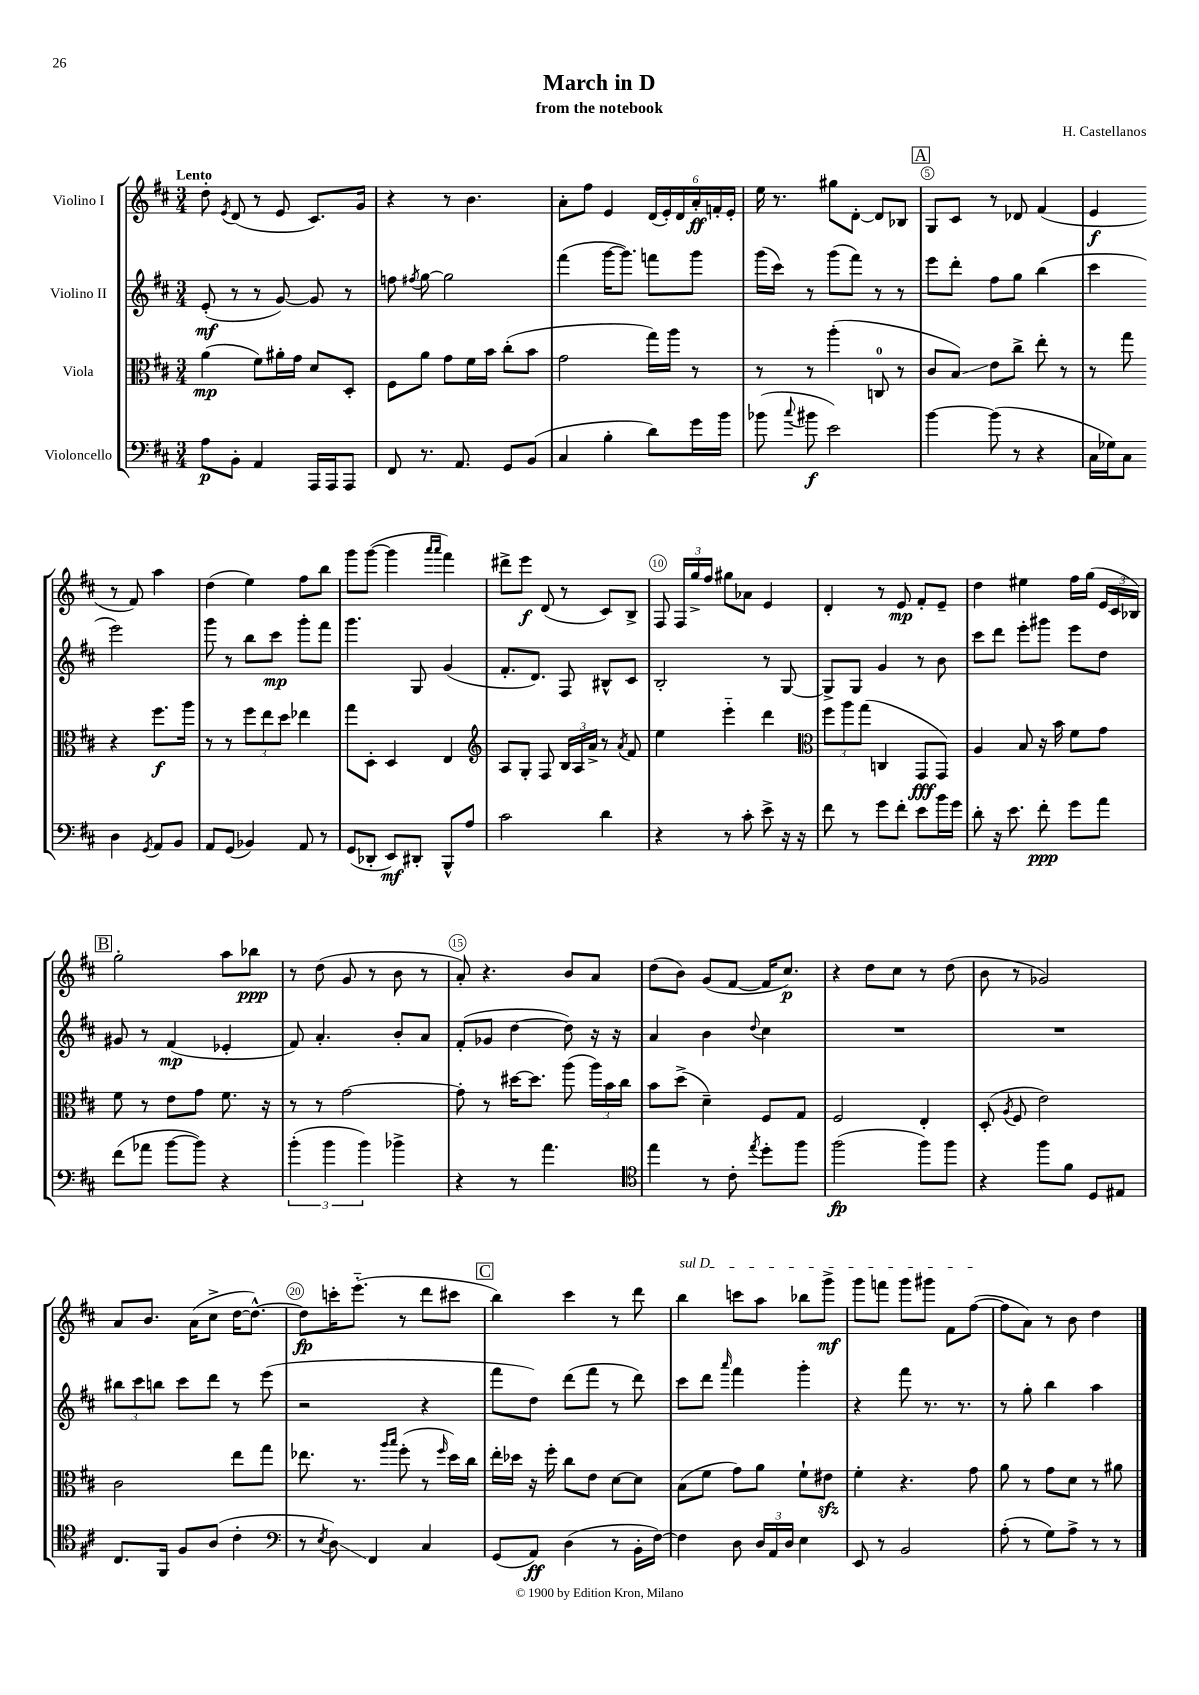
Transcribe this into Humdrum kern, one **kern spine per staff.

**kern	**kern	**kern	**kern
*staff4	*staff3	*staff2	*staff1
*clefF4	*clefC3	*clefG2	*clefG2
*k[f#c#]	*k[f#c#]	*k[f#c#]	*k[f#c#]
*M3/4	*M3/4	*M3/4	*M3/4
8A\L	(4a\	(8e'/	8dd'\
.	.	.	8qe/
8BB'\J	.	8r	(8d/
4AA/	8f#\L)	8r	8r
.	16a#'\L	[8g/)	8e/
.	16g\JJ	.	.
16AAA/LL	8d/L	8g/]	8.c#/L)
16AAA/J	.	.	.
8AAA/J	8D'/J	8r	.
.	.	.	16g/Jk
=	=	=	=
8FF#/	8F#\L	8ff\	4r
.	.	8qff#/	.
8.r	8a\J	[8gg\	.
.	8g\L	2gg\]	8r
8.AA/	.	.	.
.	16f#\L	.	4.b\
.	16b\JJ	.	.
8GG/L	(8cc#'\L	.	.
(8BB/J	8b\J	.	.
=	=	=	=
4C#/	2g\	(4fff#\	8a'\L
.	.	.	8ff#\J
4B'\	.	[16ggg\LK	4e/
.	.	8.ggg\]J)	.
8d\L)	16gg\LL)	8fff\L	(24d/LL
.	.	.	24e'/)
.	16aa\JJ	.	.
.	.	.	24d/
16g\L	8r	8ggg\J	24a'/
.	.	.	24f'/
16b\JJ	.	.	.
.	.	.	24e'/JJ
=	=	=	=
(8b-\	8r	(16ggg\LL	16ee\
.	.	16ccc#\JJ)	8.r
8qqcc#/	.	.	.
8b#\	8r	8r	.
2e\)	(4aa'\	(8ggg\L	8gg#\L
.	.	8fff#\J)	[8d'\J
.	8C/	8r	8d/]L
.	8r	8r	8B-/J
=	=	=	=
[4b\	8c#/L	8eee\L	8G/L
.	8B/J)	8ddd'\J	8c#/J
(8b\]	8e\L	8ff#\L	8r
8r	8cc#^\J	8gg\J	8d-/
4r	8ee'\	(4bb\	(4f#/
.	8r	.	.
=	=	=	=
16C#\LL	8r	4ccc#\	4e/
16G-\J)	.	.	.
8C#\J	8gg\	.	.
4D\	4r	2eee\)	8r
.	.	.	8f#/)
8qGG/	.	.	.
8AA/L	8.ff#\L	.	4aa\
8BB/J	.	.	.
.	16aa\Jk	.	.
=	=	=	=
8AA/L	8r	8ggg\	(4dd\
(8GG/J	8r	8r	.
4BB-/)	12ff#\L	8bb\L	4ee\)
.	12ee\	.	.
.	.	8ccc#\J	.
.	12dd\J	.	.
8AA/	4ee-\	8ggg'\L	8ff#\L
8r	.	8fff#\J	8bb\J
=	=	=	=
(8GG/L	8gg\L	4.ggg\	8ggg\L
8DD-'/J	8D'\J	.	([8ggg\J
8EE/L)	4D/	.	4ggg\]
8DD#'/J	.	8G/	.
.	.	.	16qqaaa/LL
.	.	.	16qqaaa/JJ
8BBB^^/L	4E/	(4g/	4fff#\)
8A/J	.	.	.
=	=	=	=
*	*clefG2	*	*
2c#\	8A/L	8.f#'/L	8ddd#^\L
.	8G'/J	.	8eee\J
.	.	8.d/J)	.
.	8F#/	.	(8d/
.	24B/LL	8F#/	8r
.	24A/	.	.
.	24a^/JJ	.	.
4d\	8r	8B#^^/L	8c#/L)
.	8qa/	.	.
.	8f#/	8c#/J	8B^/J
=	=	=	=
4r	4ee\	2B'/	8F#/
.	.	.	24F#/LL
.	.	.	24gg^/
.	.	.	24ff#/JJ
8r	4eee'~\	.	8gg#\L
8c#'\	.	.	8a-\J
8e^\	4ddd\	8r	4e/
16r	.	[8G/	.
16r	.	.	.
=	=	=	=
*	*clefC3	*	*
8f#\	12ff#\L	8G^/]L	4d'/
.	12aa\	.	.
8r	.	8G/J	.
.	(12gg\J	.	.
8g\L	4C/	4g/	8r
8f#'\J	.	.	8e/
8e\L	8GG/L	8r	8f#'/L
16b\L	8GG/J)	8b\	8e~/J
16g\JJ	.	.	.
=	=	=	=
8d'\	4A/	8ccc#\L	4dd\
16r	.	8ddd\J	.
8.e\	.	.	.
.	8B/	8eee'\L	4ee#\
8f#'\	16r	8ggg#\J	.
.	16b\	.	.
8g\L	8f#\L	8eee\L	16ff#\LL
.	.	.	(16gg\JJ
8a\J	8g\J	8dd\J	24e/LL
.	.	.	24c#/
.	.	.	24B-/JJ)
=	=	=	=
(8f#\L	8f#\	8g#/	2gg'\
8a-\J	8r	8r	.
[8b\L	8e\L	(4f#/	.
8b\]J)	8g\J	.	.
4r	8.f#\	4e-'/	8aa\L
.	.	.	8bb-\J
.	16r	.	.
=	=	=	=
(6b'\	8r	8f#/)	8r
.	8r	4.a'/	(8dd\
6b\	.	.	.
.	[2g\	.	8g/
6b\)	.	.	.
.	.	.	8r
4b-^\	.	8b'/L	8b\
.	.	8a/J	8r
=	=	=	=
4r	8g'\]	(8f#'/L	8a'/)
.	8r	8g-/J	4.r
8r	[16dd#\LK	[4dd\	.
.	8.dd#\]J	.	.
4.a\	.	.	.
.	(8aa\	8dd\])	8b/L
.	24aa\LL)	16r	8a/J
.	24b\	.	.
.	.	16r	.
.	24cc#\JJ	.	.
=	=	=	=
*clefC4	*	*	*
4ee\	8b\L	4a/	(8dd\L
.	(8dd^\J	.	8b\J)
8r	4d~\)	4b\	(8g/L
8c#'\	.	.	[8f#/J
8qee/	.	8qqdd/	.
8dd'\L	8F#/L	4cc#\	16f#/]LK
.	.	.	8.cc#/J)
8ff#\J	8G/J	.	.
=	=	=	=
(2ff#\	2F#/	2.r	4r
.	.	.	8dd\L
.	.	.	8cc#\J
8ff#\L)	4E'/	.	8r
8ff#\J	.	.	(8dd\
=	=	=	=
4r	(8D'/	2.r	8b\
.	8qA/	.	.
.	8F#/	.	8r
8ff#\L	2e\)	.	2g-/)
8f#\J	.	.	.
8D/L	.	.	.
8E#/J	.	.	.
=	=	=	=
8.C#/L	2c#\	12bb#\L	8a/L
.	.	12ccc#\	.
.	.	.	8.b/J
.	.	12bb\J	.
16FF#/Jk	.	.	.
8F#/L	.	8ccc#\L	.
.	.	.	(16a\LK
(8A/J	.	8ddd\J	8cc#^\J
4c#'\	8ee\L	8r	[16dd\LK
.	.	.	8.dd^^\_J)
.	8gg\J	(8eee\	.
=	=	=	=
*clefF4	*	*	*
8r	8.ee-\	2r	8dd\]L
8qE/	.	.	.
8D\)	.	.	16ccc'\K
.	8.r	.	(8.eee'~\J
4FF#/	.	.	.
.	16qqaa/LL	.	.
.	16qqbb/JJ	.	.
.	(8ff#'\	.	8r
4C#/	8r	4r	8ddd\L
.	16qqff#/	.	.
.	16dd\LL)	.	8ccc#\J
.	16cc#\JJ	.	.
=	=	=	=
(8GG/L	16ee'\LL	8fff#\L	4bb\)
.	16dd-\JJ	.	.
8AA/J)	16r	8dd\J)	.
.	16ff#'\	.	.
(4D\	8cc#\L	(8ddd\L	4ccc#\
.	8e\J	8fff#\J	.
8r	[8d\L	8r	8r
16BB'\LL	8d\]J	8ddd\)	8ddd\
[16F#\JJ)	.	.	.
=	=	=	=
4F#\]	(8B\L	8ccc#\L	4bb\
.	8f#\J	8ddd\J	.
.	.	16qqaaa/	.
8D\	8g\L)	4fff#\	8ccc\L
24D/LL	8a\J	.	8aa\J
24AA/	.	.	.
24D/JJ	.	.	.
4E\	8f#`\L	4ggg'\	8bb-\L
.	8e#\J	.	8ggg^\J
=	=	=	=
8EE/	4f#'\	4r	8ggg\L
8r	.	.	8fff\J
2BB/	4.r	8fff#\	8ggg\L
.	.	8.r	8ggg#\J
.	.	.	8f#\L
.	.	8.r	.
.	8g\	.	([8ff#\J
=	=	=	=
(8A'\	8a\	8r	8ff#\]L
8r	8r	8gg'\	8a\J)
8G\L)	8g\L	4bb\	8r
8A^\J	8d\J	.	8b\
8r	8r	4aa\	4dd\
8r	8a#\	.	.
==	==	==	==
*-	*-	*-	*-
